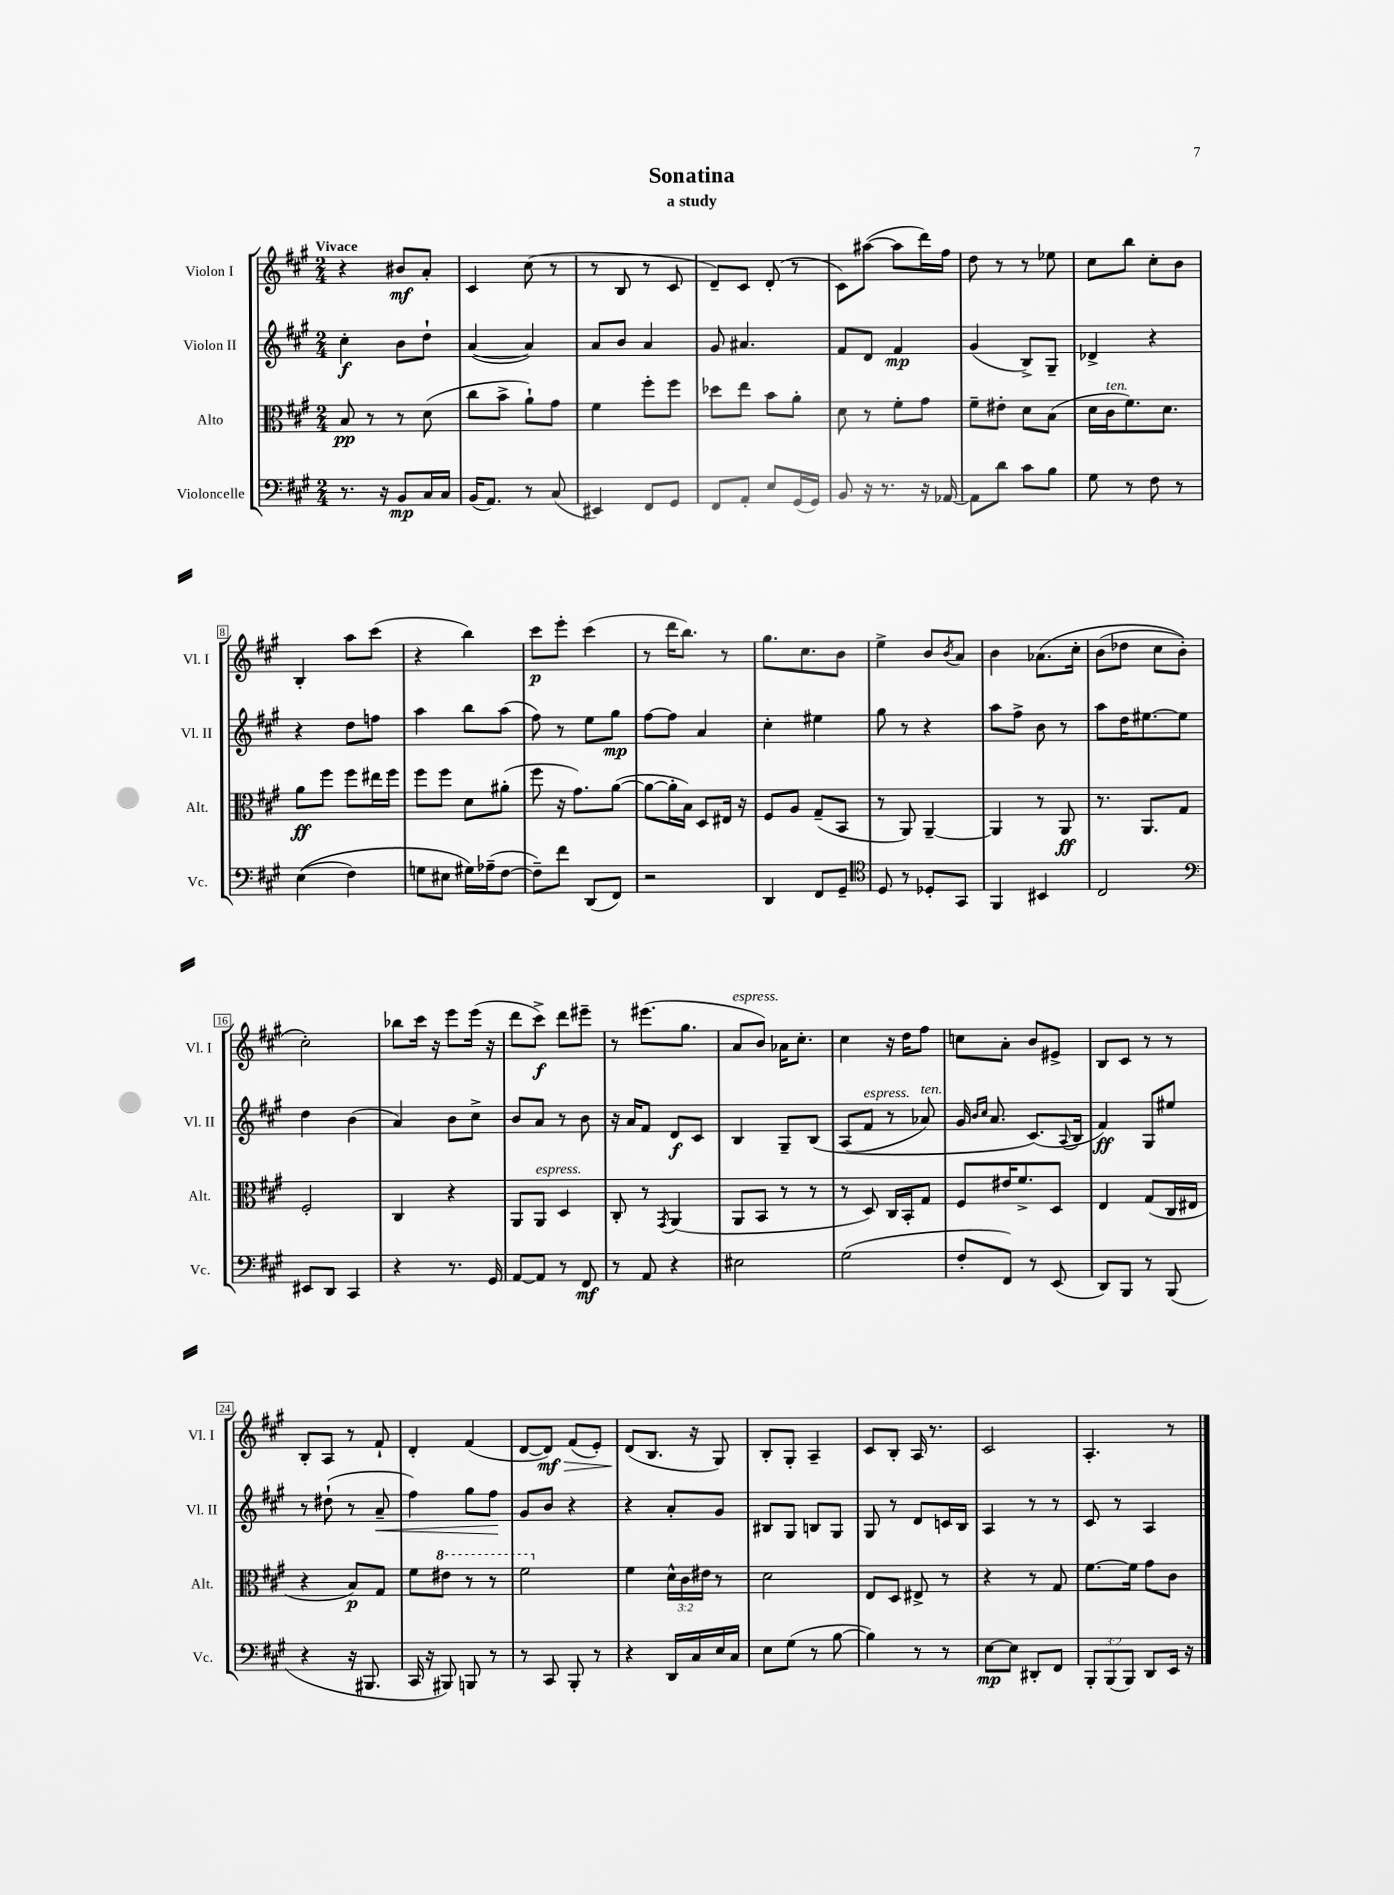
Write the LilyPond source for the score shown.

\header { title = "Sonatina" subtitle = "a study" }
<<
\new StaffGroup <<
\new Staff = "s0" \with { instrumentName = "Violon I" shortInstrumentName = "Vl. I" } {
    \clef treble \key a \major \numericTimeSignature \time 2/4 \tempo "Vivace"
    r4 bis'8\mf a'8-. |
    cis'4 cis''8( r8 |
    r8 b8 r8 cis'8 |
    d'8--) cis'8 d'8-.( r8 |
    cis'8) ais''8~( ais''8 d'''16) fis''16 |
    d''8 r8 r8 ees''8 |
    cis''8 b''8 cis''8-. b'8 |
    b4-. a''8 cis'''8( |
    r4 b''4) |
    cis'''8\p e'''8-. cis'''4( |
    r8 d'''16 b''8.) r8 |
    gis''8. cis''8. b'8 |
    e''4-> b'8 \acciaccatura { b'8 } a'8 |
    b'4 aes'8.\( cis''16-. |
    b'8( des''8 cis''8 b'8-.) |
    cis''2-.\) |
    bes''8 cis'''16 r16 e'''8 e'''16( r16 |
    d'''8 cis'''8->\f) d'''8 eis'''8-- |
    r8 eis'''8.( gis''8. |
    a'8^\markup { \italic "espress." } b'8) aes'16 cis''8.-. |
    cis''4 r16 d''16 fis''8 |
    c''8 a'8-. b'8 eis'8-> |
    b8 cis'8 r8 r8 |
    b8-. a8 r8 fis'8-! |
    d'4-. fis'4( |
    d'8~ d'8\mf\>) fis'8( e'8-.) |
    d'8\!( b8. r16 gis8) |
    b8-. gis8-. a4-- |
    cis'8 b8-. a16 r8. |
    cis'2 |
    a4.-. r8 \bar "|." |
}
\new Staff = "s1" \with { instrumentName = "Violon II" shortInstrumentName = "Vl. II" } {
    \clef treble \key a \major \numericTimeSignature \time 2/4
    cis''4-.\f b'8 d''8-! |
    a'4~( a'4) |
    a'8 b'8 a'4 |
    gis'8 ais'4. |
    fis'8 d'8 fis'4\mp |
    gis'4( b8->) gis8-- |
    des'4-> r4 |
    r4 d''8 f''8 |
    a''4 b''8 a''8( |
    fis''8) r8 e''8 gis''8\mp |
    fis''8~ fis''8 a'4 |
    cis''4-. eis''4 |
    gis''8 r8 r4 |
    a''8 fis''8-> b'8 r8 |
    a''8 d''16 eis''8.~ eis''8 |
    d''4 b'4( |
    a'4) b'8 cis''8-> |
    b'8 a'8 r8 b'8 |
    r16 a'16 fis'8 d'8\f cis'8 |
    b4 gis8-- b8\( |
    a8( fis'8^\markup { \italic "espress." } r8 aes'8^\markup { \italic "ten." }) |
    gis'16 \grace { b'16 cis''16 } a'8. cis'8.(\) \appoggiatura { a8 } b16 |
    fis'4\ff) gis8 eis''8 |
    r8 dis''8-!( r8 a'8--\< |
    fis''4) gis''8 fis''8\! |
    gis'8 b'8 r4 |
    r4 a'8-. gis'8 |
    bis8 gis8 b8 gis8 |
    gis8 r8 d'8 c'16 b16 |
    a4 r8 r8 |
    cis'8 r8 a4 \bar "|." |
}
\new Staff = "s2" \with { instrumentName = "Alto" shortInstrumentName = "Alt." } {
    \clef alto \key a \major \numericTimeSignature \time 2/4 \override Staff.TupletNumber.text = #tuplet-number::calc-fraction-text
    b8\pp r8 r8 d'8( |
    cis''8 b'8-> a'8-!) gis'8 |
    fis'4 fis''8-. fis''8 |
    des''8 e''8 b'8 a'8-. |
    d'8 r8 fis'8-. gis'8 |
    fis'8-- eis'8-. d'8 b8( |
    d'16 cis'16^\markup { \italic "ten." } fis'8.) d'8. |
    a'8\ff fis''8 fis''8 eis''16 fis''16 |
    fis''8 fis''8 d'8 ais'8-.( |
    fis''8 r16 gis'8.) a'8~( |
    a'8~ a'16-. b16) d8 eis16 r16 |
    fis8 a8 gis8--( b,8 |
    r8 a,8) a,4~-- |
    a,4 r8 a,8\ff |
    r8. a,8. gis8 |
    fis2-. |
    cis4 r4 |
    a,8 a,8^\markup { \italic "espress." } d4 |
    cis8-. r8 \acciaccatura { gis,8 } a,4( |
    a,8 b,8 r8 r8 |
    r8 d8) cis16 b,16-. gis8 |
    fis8 eis'16 fis'8.-> d8 |
    e4 gis8( cis16 eis16 |
    r4 b8\p) gis8 |
    fis'8 \ottava #1 eis''8 r8 r8 |
    fis''2 \ottava #0 |
    fis'4 \tuplet 3/2 { d'16-^ cis'16 eis'16 } r8 |
    d'2 |
    e8 d8 eis8-> r8 |
    r4 r8 gis8 |
    fis'8.~ fis'16 gis'8 cis'8 \bar "|." |
}
\new Staff = "s3" \with { instrumentName = "Violoncelle" shortInstrumentName = "Vc." } {
    \clef bass \key a \major \numericTimeSignature \time 2/4 \override Staff.TupletNumber.text = #tuplet-number::calc-fraction-text
    r8. r16 b,8\mp cis16 cis16 |
    b,16( a,8.) r8 cis8( |
    eis,4) fis,8 gis,8 |
    fis,8 a,8-. e8 gis,16( gis,16) |
    b,8 r16 r8. r16 aes,16~ |
    aes,8 d'8 cis'8 b8 |
    gis8 r8 fis8 r8 |
    e4(\( fis4) |
    g8 eis8 gis16\) aes16--( fis8~ |
    fis8--) fis'8 d,8( fis,8) |
    r2 |
    d,4 fis,8 gis,8-- |
    \clef tenor d8 r8 des8-. gis,8 |
    fis,4 bis,4 |
    cis2 |
    \clef bass eis,8 d,8 cis,4 |
    r4 r8. gis,16 |
    a,8~ a,8 r8 fis,8\mf |
    r8 a,8 r4 |
    eis2 |
    gis2( |
    fis8-. fis,8) r8 e,8( |
    d,8) b,,8 r8 b,,8( |
    r4 r16 bis,,8. |
    cis,16 r16 bis,,8) b,,8 r8 |
    r8 cis,8 b,,8-. r8 |
    r4 d,16 cis16 e16 cis16 |
    e8 gis8( r8 b8~ |
    b4) r8 r8 |
    e8~\mp e8 dis,8-. fis,8 |
    \tuplet 3/2 { b,,8-. b,,8( b,,8) } d,8 e,16 r16 \bar "|." |
}
>>
>>
\layout { \context { \Score \override BarNumber.stencil = #(make-stencil-boxer 0.1 0.3 ly:text-interface::print) } }
